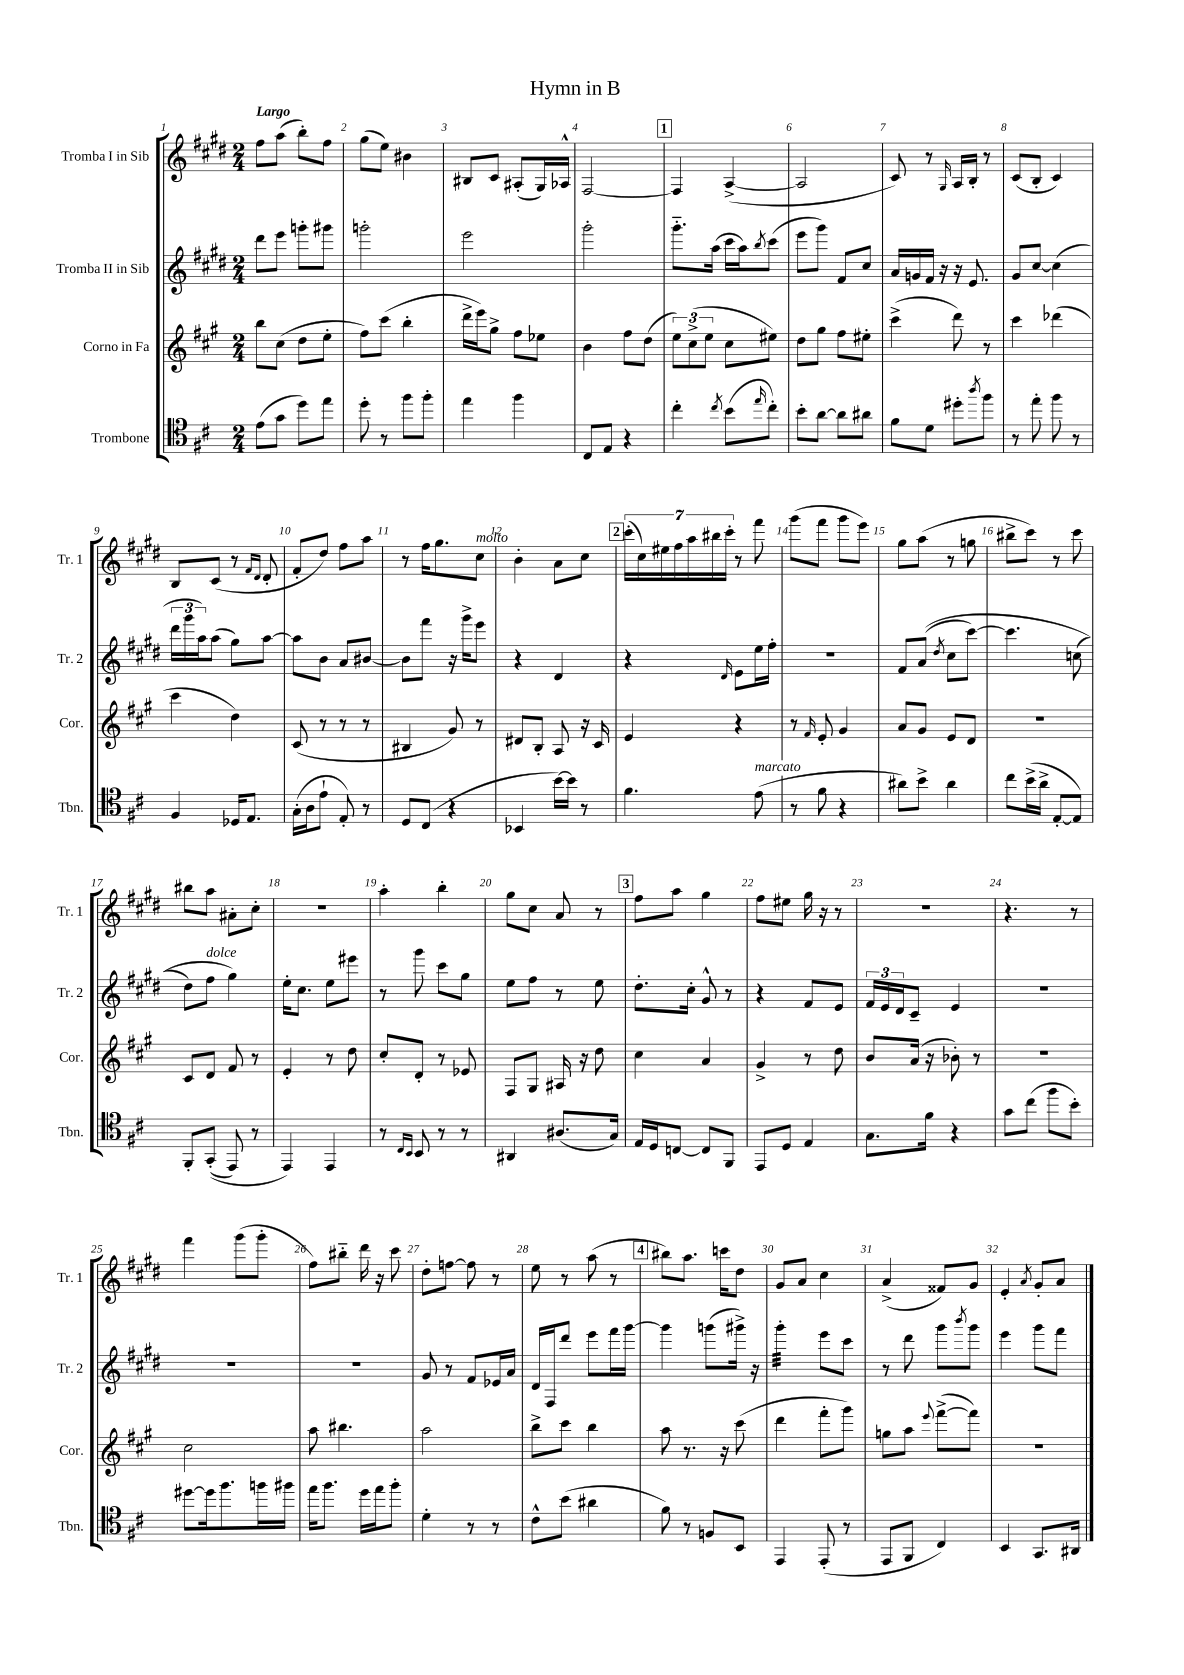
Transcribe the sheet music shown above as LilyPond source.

\header { title = "Hymn in B" }
<<
\new StaffGroup <<
\new Staff = "s0" \with { instrumentName = "Tromba I in Sib" shortInstrumentName = "Tr. 1" } {
    \clef treble \key e \major \numericTimeSignature \time 2/4 \tempo "Largo"
    fis''8 a''8( b''8-.) fis''8 |
    gis''8( e''8) bis'4 |
    bis8 cis'8 ais8-.( gis16) aes16-^ |
    fis2~ |
    \mark \markup { \box "1" } fis4 a4~->( |
    a2 |
    cis'8) r8 \grace { gis16 } a16 b16-. r8 |
    cis'8( b8-. cis'4) |
    b8 cis'8( r8 \grace { fis'16 dis'16 } dis'8-. |
    fis'8-. dis''8) fis''8 a''8 |
    r8 fis''16 gis''8. cis''8^\markup { \italic "molto" } |
    b'4-. a'8 cis''8 |
    \mark \markup { \box "2" } \tuplet 7/4 { cis'''16-.( cis''16) eis''16 fis''16 a''16 bis''16 cis'''16-. } r8 fis'''8 |
    gis'''8( fis'''8 gis'''8 e'''8) |
    gis''8 a''8( r8 g''8 |
    bis''8-> cis'''8) r8 cis'''8 |
    bis''8 a''8 ais'8-. cis''8-. |
    R2 |
    a''4-. b''4-. |
    gis''8 cis''8 a'8 r8 |
    \mark \markup { \box "3" } fis''8 a''8 gis''4 |
    fis''8 eis''8 gis''16 r16 r8 |
    R2 |
    r4. r8 |
    fis'''4 gis'''8( gis'''8-. |
    fis''8) bis''8-_ dis'''16 r16 cis'''8 |
    dis''8-. f''8~ f''8 r8 |
    e''8 r8 a''8( r8 |
    \mark \markup { \box "4" } bis''8) a''8. c'''16 dis''8 |
    gis'8 a'8 cis''4 |
    a'4->( fisis'8) gis'8 |
    e'4-. \acciaccatura { a'8 } gis'8-. a'8 \bar "|." |
}
\new Staff = "s1" \with { instrumentName = "Tromba II in Sib" shortInstrumentName = "Tr. 2" } {
    \clef treble \key e \major \numericTimeSignature \time 2/4
    dis'''8 e'''8 g'''8-. gis'''8 |
    g'''2-. |
    e'''2 |
    gis'''2-. |
    \mark \markup { \box "1" } gis'''8.-_ a''16( cis'''16 a''16) \acciaccatura { b''8 } cis'''8( |
    e'''8 gis'''8) fis'8 cis''8 |
    a'16 g'16 fis'16 r16 r16 e'8. |
    gis'8 cis''8~ cis''4( |
    \tuplet 3/2 { dis'''16 gis'''16 a''16) } a''8( gis''8) a''8~ |
    a''8 b'8 a'8 bis'8~ |
    bis'8 fis'''8 r16 gis'''16-> e'''8 |
    r4 dis'4 |
    \mark \markup { \box "2" } r4 \grace { dis'16 } e'8 e''16 fis''16-. |
    r2 |
    fis'8 a'8(\( \acciaccatura { dis''8 } cis''8 cis'''8~) |
    cis'''4. c''8( |
    dis''8\) fis''8^\markup { \italic "dolce" } gis''4) |
    e''16-. cis''8. e''8 eis'''8 |
    r8 gis'''8 cis'''8 gis''8 |
    e''8 fis''8 r8 e''8 |
    \mark \markup { \box "3" } dis''8.-. cis''16-. gis'8-^ r8 |
    r4 fis'8 e'8 |
    \tuplet 3/2 { fis'16 e'16 dis'16 } cis'8-- e'4 |
    R2 |
    R2 |
    R2 |
    gis'8 r8 fis'8 ees'16 a'16 |
    dis'16 fis16 dis'''8 e'''8 fis'''16 gis'''16~ |
    \mark \markup { \box "4" } gis'''4 g'''8( gis'''16->) r16 |
    gis'''4:32-. e'''8 cis'''8 |
    r8 dis'''8 gis'''8 \acciaccatura { b'''8 } gis'''8 |
    e'''4 gis'''8 fis'''8 \bar "|." |
}
\new Staff = "s2" \with { instrumentName = "Corno in Fa" shortInstrumentName = "Cor." } {
    \clef treble \key a \major \numericTimeSignature \time 2/4
    b''8 cis''8( d''8 e''8-. |
    fis''8) cis'''8( b''4-. |
    d'''16-> e'''16) gis''8-> fis''8 ees''8 |
    b'4 fis''8 d''8( |
    \mark \markup { \box "1" } \tuplet 3/2 { e''8) cis''8->( e''8 } cis''8 eis''8) |
    d''8 gis''8 fis''8 eis''8-. |
    cis'''4->( d'''8) r8 |
    cis'''4 des'''4( |
    cis'''4 d''4) |
    cis'8( r8 r8 r8 |
    bis4 gis'8) r8 |
    dis'8 b8-. a8 r16 cis'16 |
    \mark \markup { \box "2" } e'4 r4 |
    r8 \grace { fis'16 } e'8-. gis'4 |
    a'8 gis'8 e'8 d'8 |
    r2 |
    cis'8 d'8 fis'8 r8 |
    e'4-. r8 d''8 |
    cis''8-. d'8-. r8 ees'8 |
    fis8 gis8 ais16 r16 d''8 |
    \mark \markup { \box "3" } cis''4 a'4 |
    gis'4-> r8 d''8 |
    b'8 a'16( r16 bes'8-.) r8 |
    R2 |
    cis''2 |
    a''8 bis''4. |
    a''2 |
    b''8-> cis'''8 b''4 |
    \mark \markup { \box "4" } a''8 r8. r16 cis'''8( |
    d'''4 fis'''8-. gis'''8) |
    g''8 a''8 \appoggiatura { e'''8 } fis'''8~->( fis'''8) |
    R2 \bar "|." |
}
\new Staff = "s3" \with { instrumentName = "Trombone" shortInstrumentName = "Tbn." } {
    \clef tenor \key d \major \numericTimeSignature \time 2/4
    e'8( g'8 d''8) e''8 |
    d''8-. r8 fis''8 fis''8-. |
    e''4 fis''4 |
    cis8 e8 r4 |
    \mark \markup { \box "1" } cis''4-. \acciaccatura { cis''8 } b'8( \grace { e''16 } cis''8-.) |
    b'8-. a'8~ a'8 ais'8 |
    fis'8 d'8 dis''8-. \acciaccatura { a''8 } fis''8 |
    r8 e''8-. fis''8 r8 |
    fis4 des16 e8. |
    g16-.( a16 e'8-! e8-.) r8 |
    d8 cis8( r4 |
    bes,4 b'16~) b'16 r8 |
    \mark \markup { \box "2" } fis'4. e'8^\markup { \italic "marcato" }( |
    r8 fis'8 r4 |
    ais'8) b'8-> ais'4 |
    cis''8 b'16->( a'16-> e8~-. e8) |
    fis,8-. g,8-.(\( e,8) r8 |
    e,4\) e,4 |
    r8 \grace { cis16 b,16 } b,8 r8 r8 |
    ais,4 ais8.( g16) |
    \mark \markup { \box "3" } e16 d16 c8~ c8 fis,8 |
    e,8 d8 e4 |
    g8. fis'16 r4 |
    g'8 cis''8( fis''8 b'8-.) |
    dis''8~ dis''16 fis''8. f''16 fis''16 |
    e''16 fis''8. d''16 e''16 fis''8-. |
    d'4-. r8 r8 |
    cis'8-^ b'8( ais'4 |
    \mark \markup { \box "4" } fis'8) r8 f8 b,8 |
    e,4 e,8-.( r8 |
    e,8 fis,8 cis4) |
    b,4 g,8. ais,16 \bar "|." |
}
>>
>>
\layout { \context { \Score \override BarNumber.break-visibility = ##(#f #t #t) barNumberVisibility = #all-bar-numbers-visible } }
